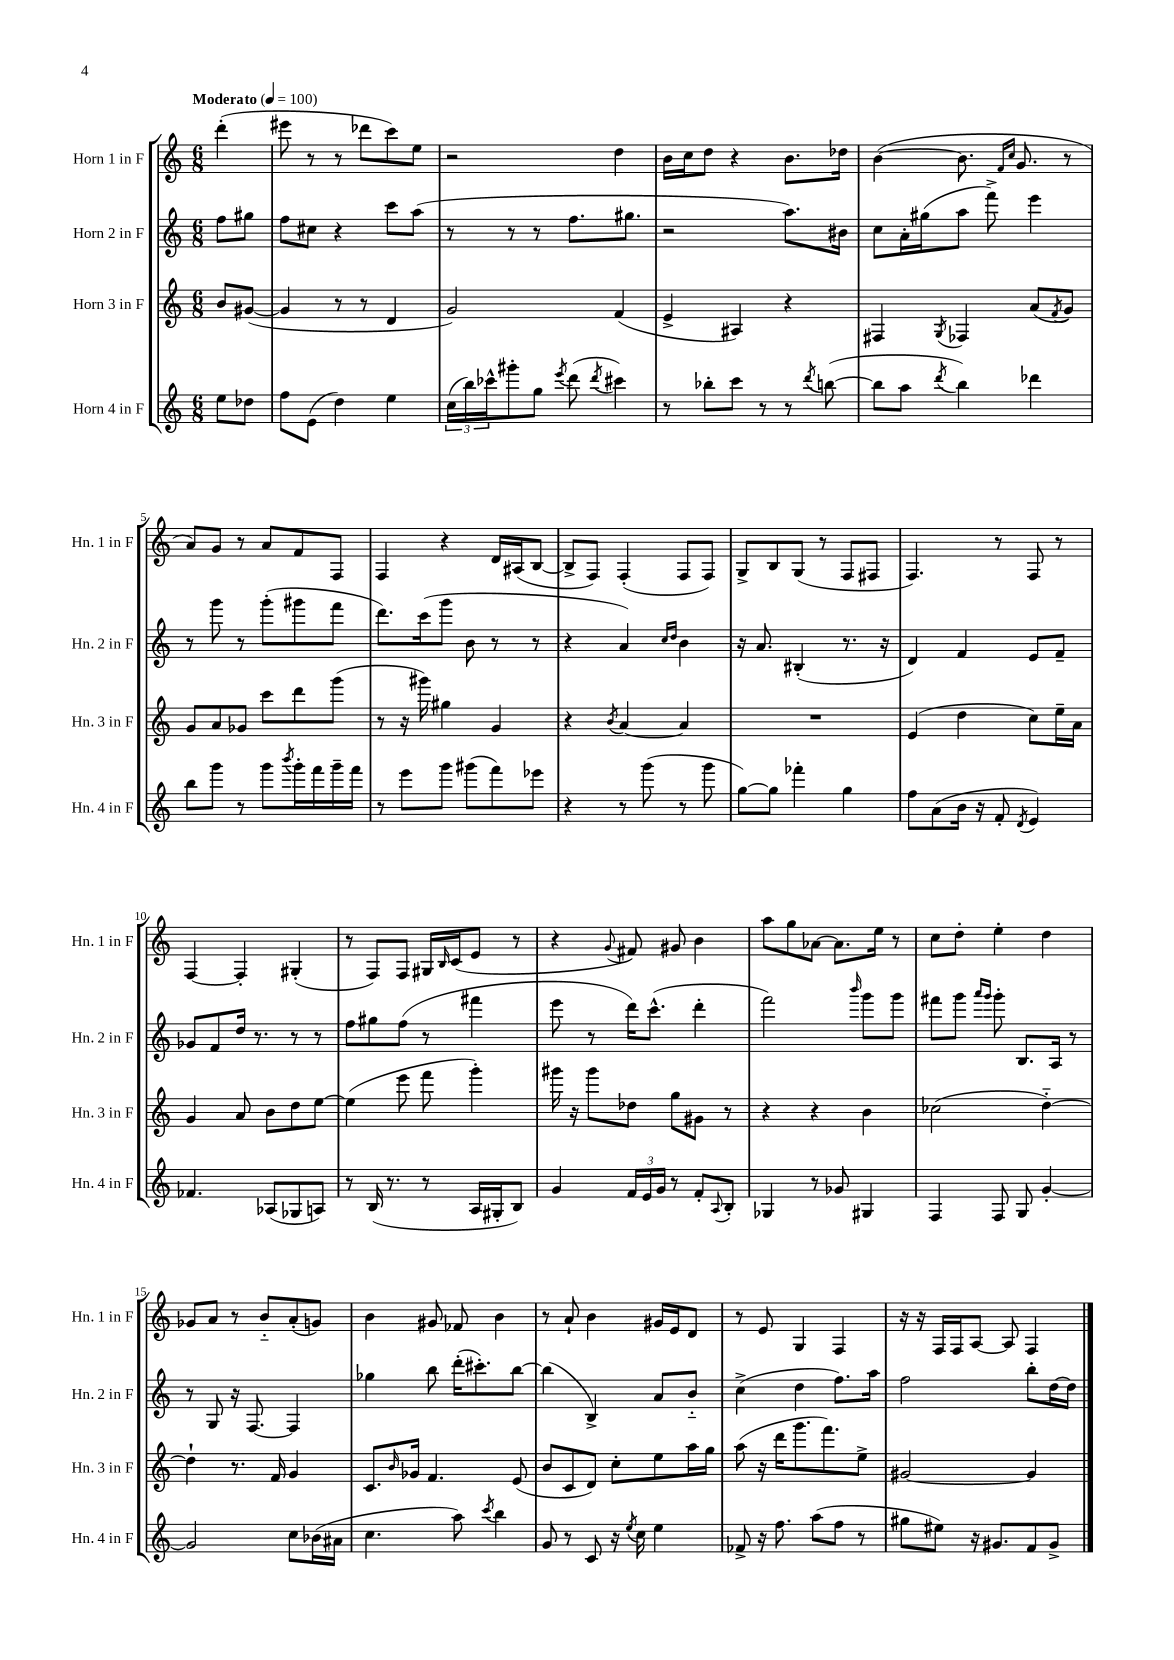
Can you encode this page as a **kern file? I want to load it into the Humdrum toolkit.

**kern	**kern	**kern	**kern
*staff4	*staff3	*staff2	*staff1
*clefG2	*clefG2	*clefG2	*clefG2
*k[]	*k[]	*k[]	*k[]
*M6/8	*M6/8	*M6/8	*M6/8
*MM100	*MM100	*MM100	*MM100
8ee	8b	8ff	(4ddd'
8dd-	([8g#	8gg#	.
=	=	=	=
8ff	4g#]	8ff	8eee#
(8e	.	8cc#	8r
4dd)	8r	4r	8r
.	8r	.	8ddd-
4ee	4d	8ccc	8ccc)
.	.	(8aa	8ee
=	=	=	=
(24cc	2g)	8r	2r
24bb)	.	.	.
24ccc-^^	.	.	.
8ggg#'	.	8r	.
8gg	.	8r	.
8qeee	.	.	.
(8ddd	.	8.ff	.
8qddd	.	.	.
4ccc#)	(4f	.	4dd
.	.	8.gg#	.
=	=	=	=
8r	4e^	2r	16b
.	.	.	16cc
8bb-'	.	.	8dd
8ccc	4A#)	.	4r
8r	.	.	.
8r	4r	8.aa)	8.b
8qddd	.	.	.
([8bb	.	.	.
.	.	16b#	16dd-
=	=	=	=
8bb]	4F#	8cc	([4b
8aa	.	16a'	.
.	.	(16gg#	.
8qddd	8qG	.	.
4bb)	4F-	8aa	8.b]
.	.	8fff^)	.
.	.	.	16qqf
.	.	.	16qqcc
.	.	.	8.g
4ddd-	(8a	4eee	.
.	8qf	.	.
.	8g)	.	8r
=	=	=	=
8bb	8g	8r	8a)
8ggg	8a	8ggg	8g
8r	8g-	8r	8r
8ggg	8ccc	(8ggg'	8a
8qbbb	.	.	.
16ggg'	8ddd	8ggg#	8f
16fff	.	.	.
16ggg~	(8ggg	8fff	8F
16fff	.	.	.
=	=	=	=
8r	8r	8.ddd)	4F
8eee	16r	.	.
.	16ggg#)	(16ccc	.
8ggg	4gg#	8ggg	4r
(8ggg#	.	8b	.
8fff)	4g	8r	16d
.	.	.	(16A#
8eee-	.	8r	[8B
=	=	=	=
4r	4r	4r	8B^]
.	.	.	8F)
.	8qb	.	.
8r	[4a	4a)	(4F'
(8ggg	.	.	.
.	.	16qqcc	.
.	.	16qqdd	.
8r	4a]	4b	8F
8ggg	.	.	8F)
=	=	=	=
[8gg)	2.r	16r	8G^
.	.	8.a	.
8gg]	.	.	8B
4fff-'	.	(4B#'	(8G
.	.	.	8r
4gg	.	8.r	8F
.	.	.	8F#
.	.	16r	.
=	=	=	=
8ff	(4e	4d)	4.F)
(8a	.	.	.
16b	4dd	4f	.
16r	.	.	.
8f'	.	.	8r
8qd	.	.	.
4e)	8cc)	8e	8F
.	16ee~	8f~	8r
.	16a	.	.
=	=	=	=
4.f-	4g	8g-	[4F
.	.	8f	.
.	8a	16dd	4F']
.	.	8.r	.
(8A-	8b	.	.
8G-	8dd	8r	(4G#'
8A)	[8ee	8r	.
=	=	=	=
8r	(4ee]	8ff	8r
(16B	.	8gg#	8F)
8.r	.	.	.
.	8eee	(8ff	8F
8r	8fff	8r	16G#
.	.	.	16qqB
.	.	.	(16c
16A	4ggg')	4fff#	8e
16G#'	.	.	.
8B)	.	.	8r
=	=	=	=
4g	16ggg#	8eee	4r
.	16r	.	.
.	8ggg#	8r	.
.	.	.	8qqg
24f	8dd-	16ddd)	8f#)
24e	.	.	.
.	.	(8.ccc^^	.
24g	.	.	.
8r	8gg	.	8g#
8f'	8g#	4ddd'	4b
8qqA	.	.	.
8B'	8r	.	.
=	=	=	=
4G-	4r	2fff)	8aa
.	.	.	8gg
8r	4r	.	[8a-
8g-	.	.	8.a-]
.	.	16qqbbb	.
4G#	4b	8ggg	.
.	.	.	16ee
.	.	8ggg	8r
=	=	=	=
4F	(2cc-	8fff#	8cc
.	.	8ggg	8dd'
.	.	16qqaaa	.
.	.	16qqggg	.
8F	.	8ggg'	4ee'
8G	.	8.B	.
[4g'	[4dd'~)	.	4dd
.	.	16A	.
.	.	8r	.
=	=	=	=
2g]	4dd`]	8r	8g-
.	.	8G	8a
.	8.r	16r	8r
.	.	[8.F	.
.	.	.	8b'~
.	16f	.	.
8cc	4g	4F]	(8a'
(16b-	.	.	8g)
16a#	.	.	.
=	=	=	=
4.cc	8.c	4gg-	4b
.	16qqb	.	.
.	16g-	.	.
.	4.f	8bb	8g#
8aa)	.	(16ddd'	8f-
.	.	8.ccc#')	.
8qccc	.	.	.
4bb	.	.	4b
.	(8e	[8bb	.
=	=	=	=
8g	8b	(4bb]	8r
8r	8c	.	8a`
8c	8d)	4B^)	4b
16r	8cc'	.	.
8qee	.	.	.
16cc	.	.	.
4ee	8ee	8a	16g#
.	.	.	16e
.	16aa	8b'~	8d
.	16gg	.	.
=	=	=	=
8f-^	(8aa	(4cc^	8r
16r	16r	.	8e
8.ff	16ddd	.	.
.	8.ggg	4dd	4G
(8aa	.	.	.
.	8.fff)	.	.
8ff	.	8.ff)	4F
8r	8ee^	.	.
.	.	16aa	.
=	=	=	=
8gg#	[2g#	2ff	16r
.	.	.	16r
8ee#)	.	.	16F
.	.	.	16F
16r	.	.	[8A
8.g#	.	.	.
.	.	.	8A]
8f	4g#]	8bb'	4F
8g#^	.	[16dd	.
.	.	16dd]	.
==	==	==	==
*-	*-	*-	*-
